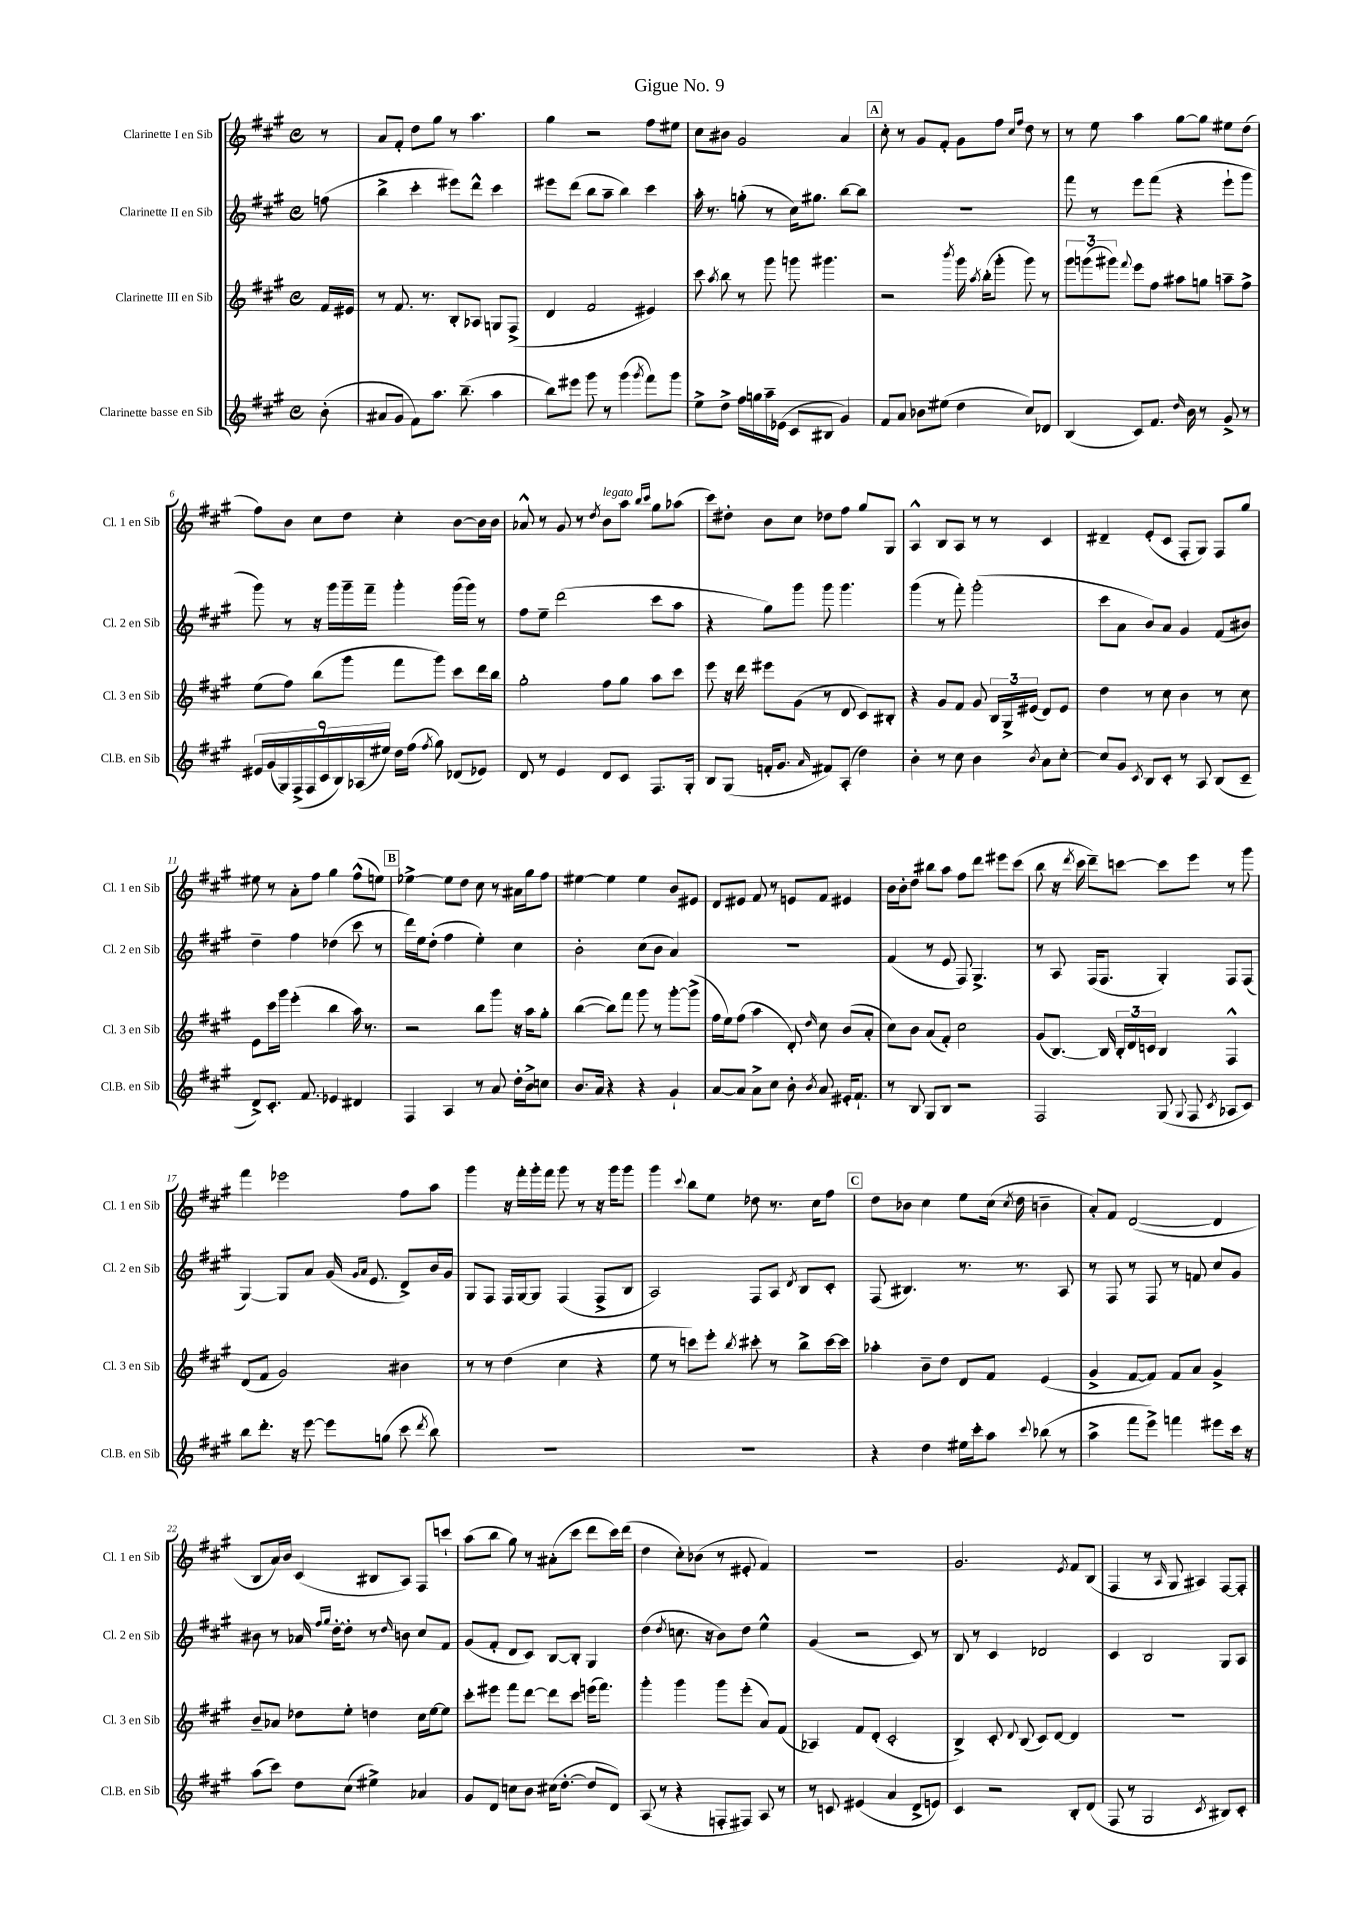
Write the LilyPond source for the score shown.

\header { title = "Gigue No. 9" }
<<
\new StaffGroup <<
\new Staff = "s0" \with { instrumentName = "Clarinette I en Sib" shortInstrumentName = "Cl. 1 en Sib" } {
    \clef treble \key a \major \defaultTimeSignature \time 4/4 \partial 8
    \autoBeamOff r8 |
    a'8[ fis'8]-. d''8[ gis''8] r8 a''4. |
    gis''4 r2 fis''8[ eis''8] |
    cis''8[ bis'8] gis'2 a'4 |
    \mark \markup { \box "A" } cis''8-. r8 gis'8[ fis'8]-. gis'8[ fis''8] \grace { cis''16[ fis''16] } d''8 r8 |
    r8 e''8 a''4 gis''8[~ gis''8] eis''8[ d''8]( |
    fis''8[) b'8] cis''8[ d''8] cis''4-. b'8[~ b'16 b'16] |
    aes'8-^ r8 gis'8 r8 \acciaccatura { d''8 } b'8[^\markup { \italic "legato" } a''8] \grace { b''16[ cis'''16] } gis''8[ aes''8]( |
    cis'''8[) dis''8]-. b'8[ cis''8] des''8[ fis''8] gis''8[ gis8] |
    a4-^ b8[ a8] r8 r8 cis'4 |
    dis'4-- e'8[-.( cis'8] fis8[-. gis8]) fis8[ gis''8] |
    eis''8 r8 a'8[-. fis''8] gis''4 fis''8[-^( e''8]) |
    \mark \markup { \box "B" } ees''4~-> ees''8[ d''8] cis''8 r8 ais'16[ gis''16 fis''8] |
    eis''4~ eis''4 eis''4 b'8[ eis'8] |
    d'8[ eis'8] fis'8 r8 e'8[ fis'8] eis'4 |
    b'16[ b'16-. d''8] bis''8[ a''8] fis''8[ d'''8] eis'''8[ cis'''8]( |
    b''8 r16 \acciaccatura { d'''8 } cis'''16 d'''8[--) c'''8]~ c'''8[ e'''8] r8 gis'''8 |
    fis'''4 ees'''2 fis''8[ a''8] |
    gis'''4 r16 fis'''16[-. gis'''16-. fis'''16] gis'''8 r8 r16 gis'''16[ gis'''8] |
    gis'''4 \appoggiatura { cis'''8 } b''8[ e''8] des''8 r8. cis''16[ fis''8] |
    \mark \markup { \box "C" } d''8[ bes'8] cis''4 e''8[ cis''16]( \acciaccatura { cis''8 } d''16 b'4-- |
    a'8[-.) fis'8] d'2~( d'4 |
    b8[ a'16) b'16] cis'4( bis8[ a8]) fis8[ c'''8]-! |
    a''8[( b''8] gis''8) r8 ais'8[-.( cis'''8] d'''8[ cis'''16) d'''16]( |
    d''4 cis''8[-.) bes'8]( r8 eis'8-. fis'4) |
    R1 |
    gis'2. \acciaccatura { e'8 } fis'8[ b8]( |
    fis4 r8 \grace { a16 } gis8 ais4) fis8[~ fis8]-. \bar "|." |
}
\new Staff = "s1" \with { instrumentName = "Clarinette II en Sib" shortInstrumentName = "Cl. 2 en Sib" } {
    \clef treble \key a \major \defaultTimeSignature \time 4/4 \partial 8
    \autoBeamOff f''8( |
    b''4-> cis'''4-. eis'''8[) d'''8]-^ cis'''4 |
    eis'''8[ d'''8]( b''8[ a''8]-- b''4) cis'''4 |
    a''16-. r8. g''8-.( r8 cis''16[) gis''8.] b''8[~ b''8] |
    \mark \markup { \box "A" } R1 |
    fis'''8 r8 e'''8[ fis'''8]( r4 e'''8[-! gis'''8] |
    gis'''8) r8 r16 gis'''16[ gis'''16-- fis'''16]-- gis'''4-. gis'''16[( gis'''16]) r8 |
    fis''8[ e''8]-- d'''2( cis'''8[ a''8] |
    r4 gis''8[) gis'''8] gis'''8 gis'''4. |
    gis'''4( r8 fis'''8-.) gis'''2-.( |
    cis'''8[ a'8] b'8[) a'8] gis'4 fis'8[( bis'8]) |
    d''4-- fis''4 des''4( cis'''8 r8 |
    \mark \markup { \box "B" } d'''16[) e''16 d''8]-.( fis''4 e''4-.) cis''4 |
    b'2-. cis''8[( b'8] a'4) |
    R1 |
    fis'4( r8 e'8 fis8) gis4.-> |
    r8 a8 fis16[( fis8.] gis4-.) fis8[ fis8]( |
    gis4~) gis8[ a'8] gis'16( \grace { gis'16[ a'16] } e'8. d'8[->) b'16 gis'16] |
    gis8[ fis8] fis16[ gis16~ gis8] fis4( fis8[-> b8] |
    a2) fis8[ a8] \acciaccatura { d'8 } b8[ cis'8]-. |
    \mark \markup { \box "C" } fis8( bis4.) r8. r8. a8 |
    r8 fis8 r8 fis8 r8 f'8 cis''8[ gis'8] |
    bis'8 r8 aes'16 \grace { fis''16[ gis''16] } d''16[~-. d''8]-. r8 \grace { d''16 } b'8 cis''8[ fis'8] |
    gis'8[( fis'8]-. d'8[ cis'8]) b8[~ b8]-. gis4 |
    d''4( \acciaccatura { d''8 } c''8. r16 b'8[) d''8] e''4-^ |
    gis'4( r2 cis'8) r8 |
    b8 r8 cis'4 des'2 |
    cis'4 b2 gis8[ a8] \bar "|." |
}
\new Staff = "s2" \with { instrumentName = "Clarinette III en Sib" shortInstrumentName = "Cl. 3 en Sib" } {
    \clef treble \key a \major \defaultTimeSignature \time 4/4 \partial 8
    \autoBeamOff fis'16[ eis'16] |
    r8 fis'8. r8. b8[-. aes8] g8[ fis8]->( |
    d'4 fis'2 eis'4) |
    cis'''8 \acciaccatura { a''8 } b''8 r8 gis'''8 g'''8 gis'''4. |
    \mark \markup { \box "A" } r2 \acciaccatura { b'''8 } gis'''16 \acciaccatura { a''8 } b''16[-.( gis'''8]-. gis'''8) r8 |
    \tuplet 3/2 { gis'''8[ g'''8( gis'''8]) } \appoggiatura { fis'''8 } e'''8[ fis''8] ais''8[ g''8] a''8[-- fis''8]-> |
    e''8[( fis''8]) b''8[( gis'''8] fis'''8[ gis'''8]) cis'''8[ d'''16 b''16] |
    gis''2-. fis''8[ gis''8] a''8[ cis'''8] |
    e'''8 r16 d'''16 eis'''8[ gis'8]( r8 d'8 cis'8[) bis8]-. |
    r4 gis'8[ fis'8] gis'8 \tuplet 3/2 { b16[ gis16-> eis'16]( } d'8[) eis'8] |
    d''4 r8 cis''8 b'4 r8 cis''8 |
    e'8[ cis'''16 gis'''16] e'''4-.( b''4 a''16) r8. |
    \mark \markup { \box "B" } r2 b''8[ gis'''8] r16 a''16[ gis''8]-. |
    b''4~( b''8[) fis'''8] gis'''8 r8 gis'''8[~-. gis'''8]->( |
    fis''16[ e''16) fis''8]( a''4 d'8-.) \grace { d''16 } cis''8 b'8[( a'8]-. |
    cis''8[) b'8] a'8[( fis'8]-.) cis''2 |
    gis'8[( b8.]~) b16 \tuplet 3/2 { b16[-. d'16 c'16] } b4 fis4-^ |
    d'8[( fis'8] gis'2) bis'4 |
    r8 r8 d''4( cis''4 r4 |
    e''8 r8 c'''8[) e'''8]-. \acciaccatura { b''8 } cis'''8-. r8 b''8[-> cis'''16~ cis'''16] |
    \mark \markup { \box "C" } aes''4-. b'8[-- d''8] d'8[ fis'8] e'4( |
    gis'4-> fis'8[~ fis'8]) fis'8[ a'8] gis'4-> |
    b'8[-- aes'8] des''8[ e''8]-. d''4 cis''16[ e''16~ e''8] |
    cis'''8[-. eis'''8] fis'''8[ d'''8]~ d'''8[ cis'''8] e'''16[( fis'''8.]) |
    gis'''4-. gis'''4 gis'''8[ e'''8]-.( a'8[) fis'8]( |
    aes4) fis'8[ d'8]-.( cis'2-. |
    b4->) cis'8-. \appoggiatura { d'8 } b8( cis'8[) d'8]~ d'4 |
    R1 \bar "|." |
}
\new Staff = "s3" \with { instrumentName = "Clarinette basse en Sib" shortInstrumentName = "Cl.B. en Sib" } {
    \clef treble \key a \major \defaultTimeSignature \time 4/4 \partial 8
    \autoBeamOff b'8-.( |
    ais'8[ gis'8] fis'8[) a''8.] b''8.--( a''4 |
    b''8[) eis'''8] gis'''8 r8 gis'''4( \acciaccatura { gis'''8 } fis'''8[) gis'''8] |
    e''8[-> d''8]-> fis''16[ g''16 a''16-- ees'16]( cis'8[ bis8] gis'4) |
    \mark \markup { \box "A" } fis'8[ a'8] bes'8[ eis''8]( d''4 cis''8[) des'8] |
    b4( cis'8[) fis'8.] \grace { d''16 } b'16 r8 gis'8-> r8 |
    \tuplet 9/8 { eis'16[ gis'16( gis16) fis16->( fis16 cis'16 b16) aes16( eis''16]) } d''16[ fis''16]( \acciaccatura { fis''8 } gis''8) des'8[( ees'8]) |
    d'8 r8 e'4 d'8[ cis'8] fis8.[ gis16]-. |
    b8[ gis8]( f'16[-. gis'8.] \grace { a'16 } fis'8[) a8]-.( d''4) |
    b'4-. r8 cis''8 b'4 \acciaccatura { b'8 } a'8[ cis''8]~-. |
    cis''8[ gis'8] \acciaccatura { cis'8 } b8[ cis'8]-. r8 a8 b8[( cis'8]-- |
    d'8[->) cis'8.]-. fis'8. ees'4 dis'4 |
    \mark \markup { \box "B" } fis4 a4 r8 a'8 d''16[-. b'16-> c''8] |
    b'8.[ a'16] r4 r4 gis'4-! |
    a'8[~ a'8] a'8[-> cis''8] b'8-. \acciaccatura { b'8 } a'8 eis'16[-. fis'8.]-! |
    r8 b8 gis8[ b8] r2 |
    fis2 gis8( \appoggiatura { gis8 } fis8 \acciaccatura { cis'8 } aes8[ cis'8]) |
    b''8[ d'''8.]-. r16 e'''8~ e'''8[ g''8]( cis'''8 \acciaccatura { d'''8 } b''8) |
    R1 |
    R1 |
    \mark \markup { \box "C" } r4 d''4 eis''16[ cis'''16-. a''8] \appoggiatura { cis'''8 } bes''8( r8 |
    a''4-> fis'''8[ e'''8]->) f'''4 eis'''8[ cis'''16] r16 |
    a''8[( cis'''8]) d''8[ cis''8]( eis''4->) aes'4 |
    gis'8[ d'8] c''8[ b'8] cis''16[( d''8.]~-. d''8[ d'8]) |
    a8( r8 r4 f8[-. fis8]) a8 r8 |
    r8 c'8 eis'4( a'4 d'8[-> e'8]) |
    cis'4 r2 b8[-. d'8]( |
    fis8 r8 gis2 \acciaccatura { cis'8 } bis8[) cis'8]-. \bar "|." |
}
>>
>>
